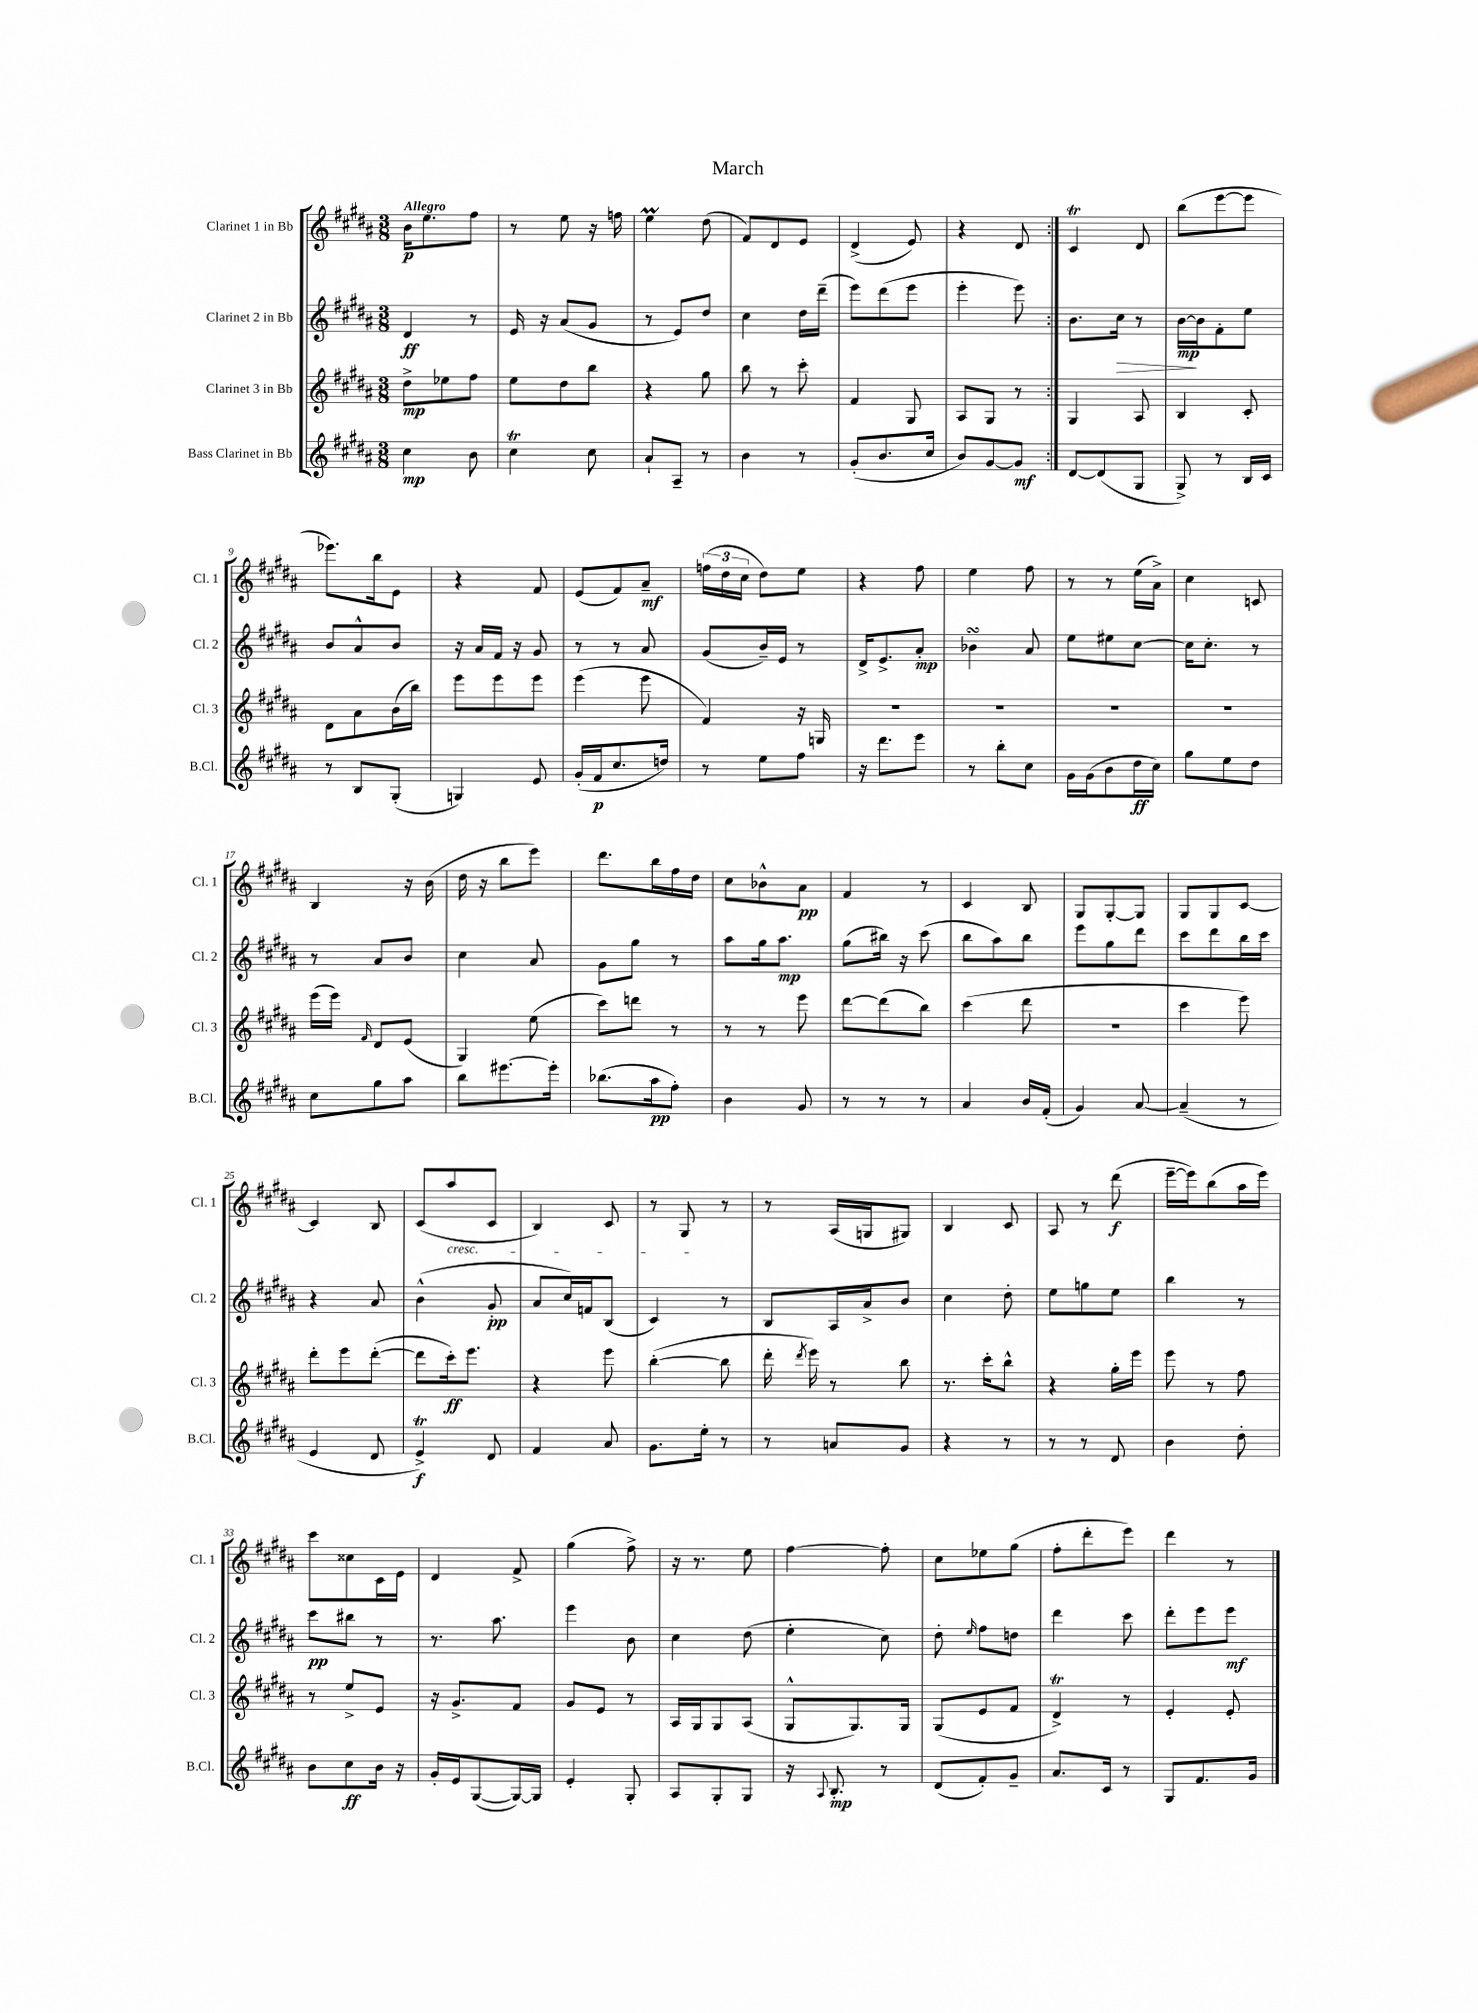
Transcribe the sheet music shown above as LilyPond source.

\header { title = "March" }
<<
\new StaffGroup <<
\new Staff = "s0" \with { instrumentName = "Clarinet 1 in Bb" shortInstrumentName = "Cl. 1" } {
    \clef treble \key b \major \numericTimeSignature \time 3/8 \tempo "Allegro"
    \autoBeamOff \repeat volta 2 { b'16[\p e''8. fis''8] |
    r8 e''8 r16 f''16 |
    e''4\prall dis''8( |
    fis'8[) dis'8 e'8] |
    dis'4->( e'8) |
    r4 dis'8 | }
    cis'4\trill dis'8 |
    b''8[( e'''8~ e'''8] |
    ees'''8.[) b''16 e'8] |
    r4 fis'8 |
    e'8[( fis'8) ais'8]--\mf |
    \tuplet 3/2 { f''16[( dis''16 cis''16] } dis''8[) e''8] |
    r4 fis''8 |
    e''4 fis''8 |
    r8 r8 e''16[( ais'16]->) |
    cis''4 c'8 |
    b4 r16 b'16( |
    dis''16 r16 b''8[ e'''8]) |
    dis'''8.[ b''16 fis''16 dis''16] |
    cis''8[ bes'8-^ ais'8]\pp |
    fis'4 r8 |
    cis'4 b8 |
    gis8[ gis8~-. gis8] |
    gis8[ gis8 cis'8]~ |
    cis'4 b8 |
    cis'8[( ais''8\cresc cis'8] |
    b4) cis'8 |
    r8 gis8\! r8 |
    r8 ais16[( g16 gis8]) |
    b4 cis'8 |
    ais8 r8 dis'''8\f( |
    e'''16[~-- e'''16) b''8( ais''16 e'''16]) |
    cis'''8[ cisis''8 cis'16 e'16] |
    dis'4 fis'8-> |
    gis''4( fis''8->) |
    r16 r8. e''8 |
    fis''4~ fis''8-. |
    cis''8[ ees''8 gis''8]( |
    fis''8[-. dis'''8-. e'''8]) |
    dis'''4 r8 \bar "|." |
}
\new Staff = "s1" \with { instrumentName = "Clarinet 2 in Bb" shortInstrumentName = "Cl. 2" } {
    \clef treble \key b \major \numericTimeSignature \time 3/8
    \autoBeamOff \repeat volta 2 { dis'4\ff r8 |
    e'16 r16 ais'8[( gis'8] |
    r8 e'8[) dis''8] |
    cis''4 dis''16[ dis'''16]--( |
    e'''8[) dis'''8( e'''8] |
    e'''4-. e'''8) | }
    b'8.[ cis''16]\> r8 |
    b'16[~\mp\! b'16 fis'8-. e''8] |
    b'8[ ais'8-^ b'8] |
    r16 ais'16[ fis'16] r16 gis'8 |
    r8 r8 ais'8 |
    gis'8[( b'16--) e'16] r8 |
    dis'16[-> e'8.-> ais'8]-.\mp |
    bes'4\turn ais'8 |
    e''8[ eis''8 cis''8]~ |
    cis''16[ cis''8.]-. r8 |
    r8 ais'8[ b'8] |
    cis''4 ais'8 |
    gis'8[ gis''8] r8 |
    ais''8[ gis''16 ais''8.]\mp |
    gis''8[( bis''16]) r16 cis'''8( |
    b''8[ ais''8) b''8] |
    e'''8[ gis''8 dis'''8] |
    cis'''8[ dis'''8 b''16 cis'''16] |
    r4 ais'8 |
    b'4-^( gis'8-.\pp |
    ais'8[ cis''16) f'16 b8]( |
    cis'4) r8 |
    b8[ ais16 ais'16-> b'8] |
    cis''4 dis''8-. |
    e''8[ g''8 e''8] |
    b''4 r8 |
    cis'''8[\pp bis''8] r8 |
    r8. ais''8. |
    e'''4 b'8 |
    cis''4 dis''8( |
    e''4-. cis''8) |
    dis''8-. \grace { e''16 } fis''8[ d''8] |
    dis'''4 cis'''8 |
    dis'''8[-. e'''8 e'''8]\mf \bar "|." |
}
\new Staff = "s2" \with { instrumentName = "Clarinet 3 in Bb" shortInstrumentName = "Cl. 3" } {
    \clef treble \key b \major \numericTimeSignature \time 3/8
    \autoBeamOff \repeat volta 2 { dis''8[->\mp ees''8 fis''8] |
    e''8[ dis''8 b''8] |
    r4 gis''8 |
    b''8 r8 cis'''8-. |
    fis'4 gis8 |
    ais8[ gis8] r8 | }
    gis4 ais8 |
    b4 cis'8-. |
    dis'8[ ais'8 b'16( b''16]) |
    e'''8[ e'''8 e'''8] |
    e'''4( e'''8 |
    fis'4) r16 g16 |
    R4. |
    R4. |
    R4. |
    R4. |
    e'''16[( e'''16]) \grace { fis'16 } dis'8[ e'8]( |
    gis4) e''8( |
    cis'''8[) d'''8] r8 |
    r8 r8 e'''8 |
    dis'''8[~ dis'''8( b''8]) |
    cis'''4( dis'''8 |
    R4. |
    cis'''4 e'''8) |
    dis'''8[-. e'''8 dis'''8]~-.( |
    dis'''8[ cis'''16-.\ff) e'''8.] |
    r4 e'''8 |
    b''4~-.( b''8 |
    dis'''16-. \acciaccatura { dis'''8 } e'''16) r8 b''8 |
    r8. cis'''16[-. b''8]-^ |
    r4 gis''16[-. e'''16] |
    e'''8 r8 fis''8 |
    r8 e''8[-> e'8] |
    r16 gis'8.[-> fis'8] |
    gis'8[ e'8] r8 |
    ais16[ gis16 gis8 ais8]( |
    gis8[-^ gis8.) gis16] |
    gis8[( e'8 fis'8] |
    dis'4->\trill) r8 |
    e'4-. e'8-. \bar "|." |
}
\new Staff = "s3" \with { instrumentName = "Bass Clarinet in Bb" shortInstrumentName = "B.Cl." } {
    \clef treble \key b \major \numericTimeSignature \time 3/8
    \autoBeamOff \repeat volta 2 { cis''4\mp b'8 |
    cis''4\trill cis''8 |
    ais'8[-! ais8]-- r8 |
    b'4 r8 |
    gis'8[-.( b'8. cis''16] |
    b'8[) gis'8~ gis'8]\mf | }
    dis'8[~ dis'8( gis8] |
    gis8->) r8 b16[ cis'16] |
    r8 b8[ gis8]-.( |
    g4) e'8 |
    gis'16[-.( fis'16\p cis''8. d''16]) |
    r8 e''8[ fis''8] |
    r16 dis'''8.[ e'''8] |
    r8 b''8[-. cis''8] |
    gis'16[ gis'16( b'8 dis''16\ff cis''16]) |
    gis''8[ e''8 dis''8] |
    cis''8[ gis''8 ais''8] |
    b''8[ eis'''8.~ eis'''16]-. |
    bes''8.[( ais''16\pp fis''8]-.) |
    b'4 gis'8 |
    r8 r8 r8 |
    ais'4 b'16[ fis'16]-.( |
    gis'4) ais'8~ |
    ais'4--( r8 |
    e'4 dis'8 |
    e'4->\trill\f) dis'8 |
    fis'4 ais'8 |
    gis'8.[ e''16]-. r8 |
    r8 a'8[ gis'8] |
    r4 r8 |
    r8 r8 dis'8 |
    b'4 dis''8-. |
    b'8[ cis''8\ff b'16] r16 |
    gis'16[-. e'16 gis8~( gis16~) gis16] |
    e'4-. gis8-. |
    ais8[ gis8-. gis8] |
    r16 \appoggiatura { ais8 } b8.-.\mp r8 |
    dis'8[( fis'8-.) gis'8]-- |
    ais'8.[ cis'16] r8 |
    gis8[ fis'8. gis'16] \bar "|." |
}
>>
>>
